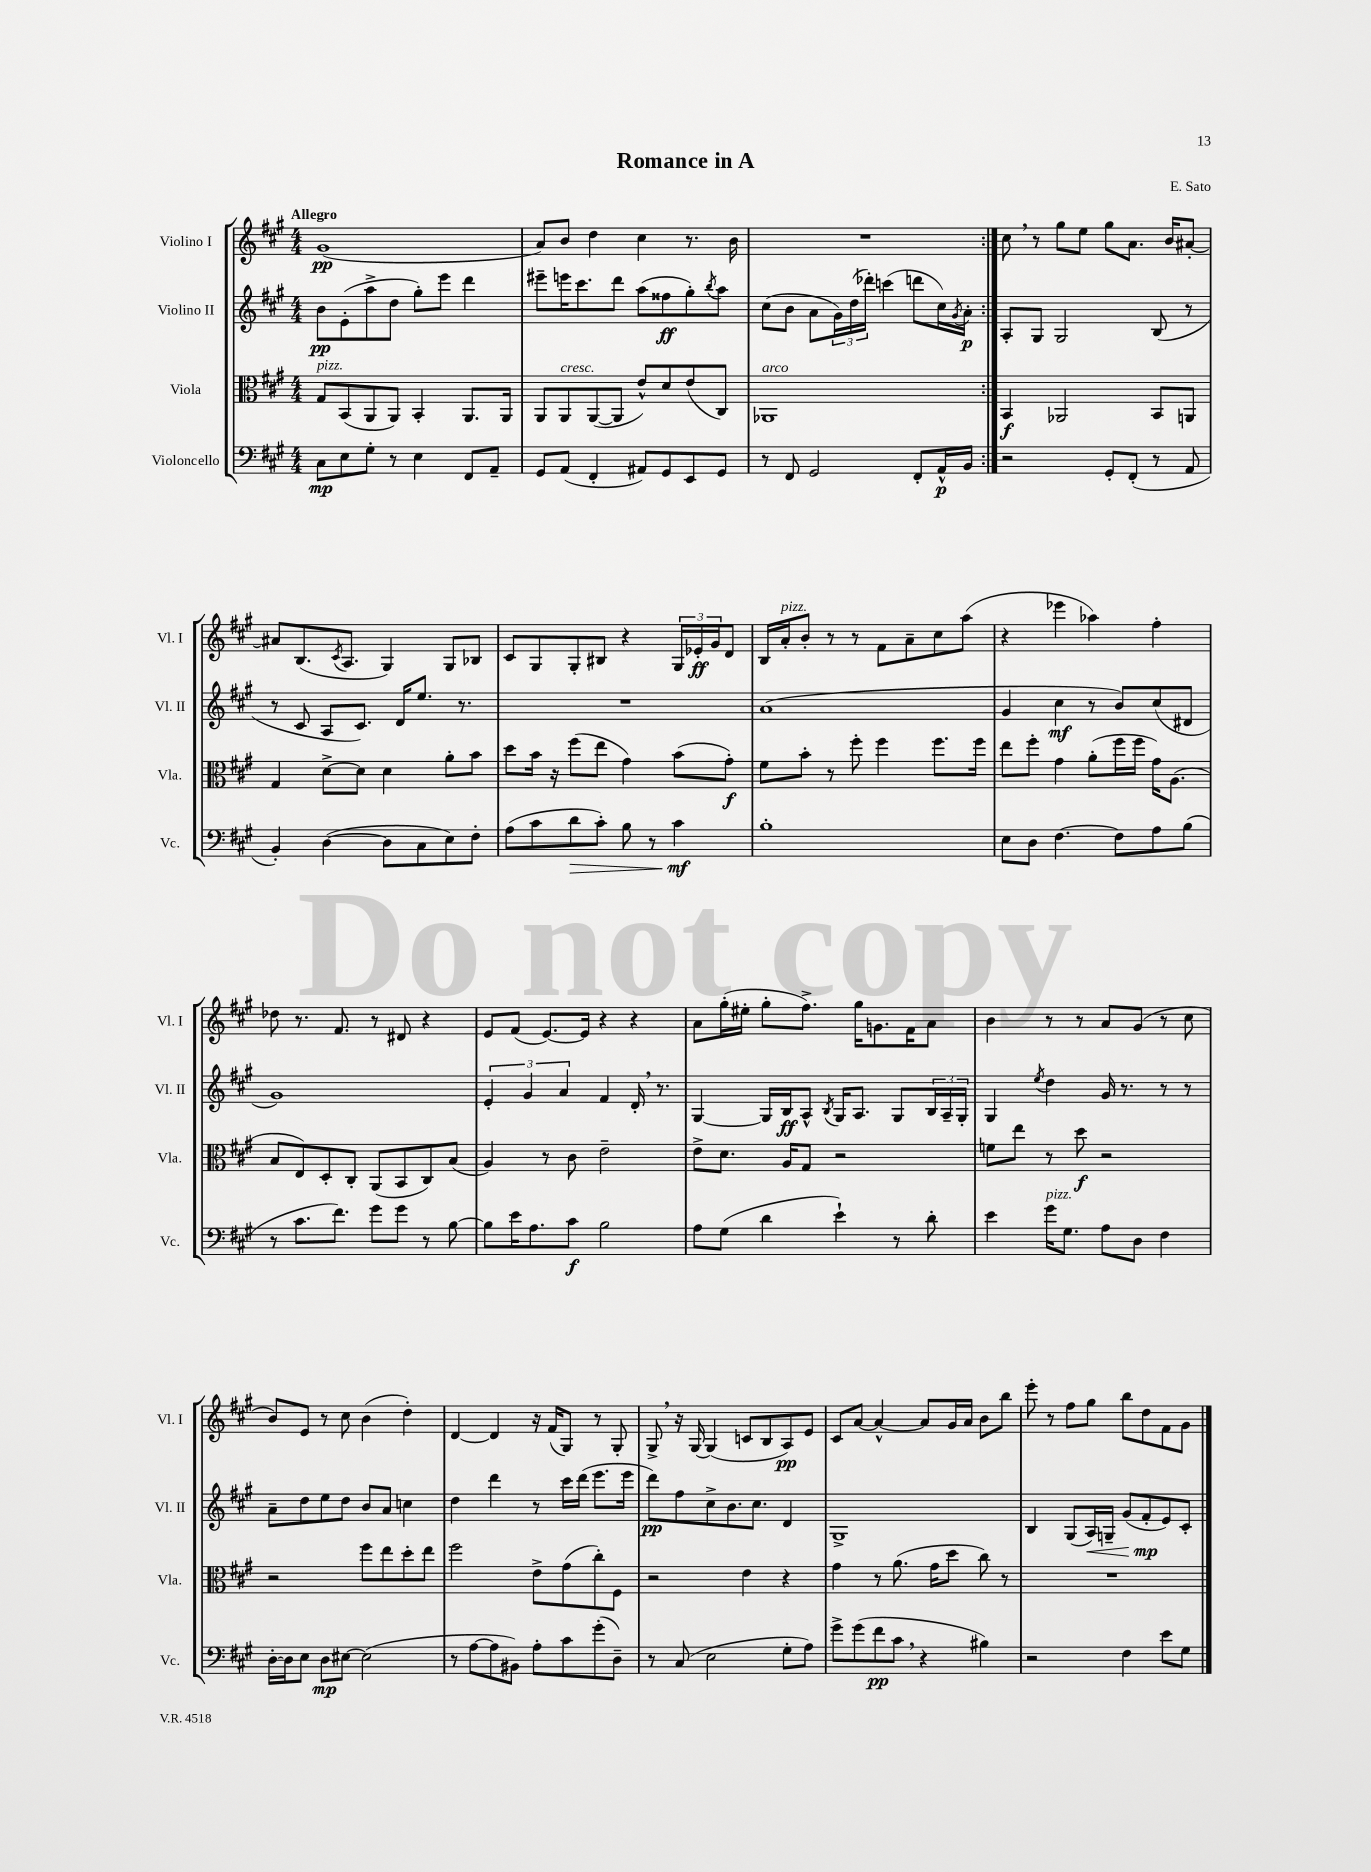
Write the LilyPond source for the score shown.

\header { title = "Romance in A" composer = "E. Sato" }
<<
\new StaffGroup <<
\new Staff = "s0" \with { instrumentName = "Violino I" shortInstrumentName = "Vl. I" } {
    \clef treble \key a \major \numericTimeSignature \time 4/4 \tempo "Allegro"
    \repeat volta 2 { gis'1\pp( |
    a'8) b'8 d''4 cis''4 r8. b'16 |
    R1 | }
    cis''8 \breathe r8 gis''8 e''8 gis''8 a'8. b'16 ais'8~-. |
    ais'8 b8.( \acciaccatura { cis'8 } a8. gis4) gis8 bes8 |
    cis'8 gis8 gis8-. bis8 r4 \tuplet 3/2 { gis16 ees'16-.\ff gis'16 } d'8 |
    b16 a'16-.^\markup { \italic "pizz." } b'8-. r8 r8 fis'8 a'8-- cis''8 a''8( |
    r4 ees'''4 aes''4) fis''4-. |
    des''8 r8. fis'8. r8 dis'8 r4 |
    e'8 fis'8( e'8.~) e'16 r4 r4 |
    a'8 gis''16-.( eis''16-. gis''8-. fis''8.->) gis''16 g'8. fis'16 a'8 |
    b'4 r8 r8 a'8 gis'8( r8 cis''8 |
    b'8) e'8 r8 cis''8 b'4( d''4-.) |
    d'4~ d'4 r16 fis'16( gis8) r8 gis8-. |
    gis8-> \breathe r16 gis16~ gis4( c'8 b8 a8\pp) e'8 |
    cis'8 a'8~ a'4~-^ a'8 gis'16 a'16 b'8 b''8 |
    e'''8-. r8 fis''8 gis''8 b''8 d''8 fis'8 gis'8 \bar "|." |
}
\new Staff = "s1" \with { instrumentName = "Violino II" shortInstrumentName = "Vl. II" } {
    \clef treble \key a \major \numericTimeSignature \time 4/4
    \repeat volta 2 { b'8\pp e'8-.( a''8-> d''8 gis''8-.) e'''8 d'''4 |
    eis'''8-- e'''16 cis'''8. d'''8 a''8( fisis''8\ff gis''8-.) \acciaccatura { b''8 } a''8 |
    cis''8( b'8 a'8 \tuplet 3/2 { gis'16) d''16( des'''16-.) } c'''4( d'''8 cis''16) \acciaccatura { gis'8 } a'16-.\p | }
    a8-. gis8 gis2 b8( r8 |
    r8 cis'8 a8 cis'8.) d'16 e''8. r8. |
    R1 |
    a'1( |
    gis'4 cis''4\mf r8 b'8) cis''8( dis'8 |
    gis'1) |
    \tuplet 3/2 { e'4-. gis'4 a'4 } fis'4 d'16-. \breathe r8. |
    gis4~ gis16 b16\ff a8-^ \acciaccatura { b8 } gis16 a8. gis8 \tuplet 3/2 { b16 a16-- gis16-. } |
    gis4 \acciaccatura { e''8 } d''4 gis'16 r8. r8 r8 |
    a'8-- d''8 e''8 d''8 b'8 a'8 c''4 |
    d''4 d'''4 r8 cis'''16 d'''16( e'''8. e'''16 |
    d'''8\pp) fis''8 cis''8-> b'8. cis''8. d'4 |
    gis1-> |
    b4 gis8( a16\<) g16-- gis'8( fis'8-.\mp\! e'8) cis'8-. \bar "|." |
}
\new Staff = "s2" \with { instrumentName = "Viola" shortInstrumentName = "Vla." } {
    \clef alto \key a \major \numericTimeSignature \time 4/4
    \repeat volta 2 { gis8^\markup { \italic "pizz." } b,8( a,8 a,8) b,4-. a,8. a,16 |
    a,8 a,8^\markup { \italic "cresc." } a,8~( a,8 e'8-^) d'8 e'8( cis8) |
    aes,1^\markup { \italic "arco" } | }
    b,4\f aes,2 b,8 a,8 |
    gis4 d'8~-> d'8 d'4 a'8-. b'8 |
    d''8 b'16 r16 fis''8( e''8 gis'4) b'8( gis'8-.\f) |
    fis'8 b'8-. r8 fis''8-. fis''4 fis''8. fis''16 |
    e''8 fis''8-. gis'4 a'8-.( fis''16 fis''16 gis'16) a8.( |
    b8 e8) d8-. cis8-. a,8( b,8 cis8) b8( |
    a4) r8 cis'8 e'2-- |
    e'8-> d'8. a16 gis8 r2 |
    f'8 e''8 r8 d''8\f r2 |
    r2 fis''8 e''8 d''8-. e''8 |
    fis''2 e'8-> gis'8( cis''8-.) fis8 |
    r2 e'4 r4 |
    gis'4 r8 a'8.( gis'16 d''8 cis''8) r8 |
    R1 \bar "|." |
}
\new Staff = "s3" \with { instrumentName = "Violoncello" shortInstrumentName = "Vc." } {
    \clef bass \key a \major \numericTimeSignature \time 4/4
    \repeat volta 2 { cis8\mp e8 gis8-. r8 e4 fis,8 a,8-- |
    gis,8 a,8( fis,4-. ais,8) gis,8 e,8 gis,8 |
    r8 fis,8 gis,2 fis,8-. a,16-^\p b,16 | }
    r2 gis,8-. fis,8-.( r8 a,8 |
    b,4-.) d4~( d8 cis8 e8) fis8-. |
    a8( cis'8 d'8\> cis'8-.) b8 r8 cis'4\mf\! |
    b1-. |
    e8 d8 fis4.~ fis8 a8 b8( |
    r8 cis'8. fis'8.) gis'8 gis'8 r8 b8~ |
    b8 e'16 a8. cis'8\f b2 |
    a8 gis8( d'4 e'4-!) r8 d'8-. |
    e'4 gis'16^\markup { \italic "pizz." } gis8. a8 d8 fis4 |
    d16~-. d16 e8 d8\mp eis8~ eis2( |
    r8 a8~ a8 bis,8) a8-. cis'8 gis'8-.( d8--) |
    r8 cis8( e2 gis8-. a8) |
    gis'8-> gis'8( fis'8\pp cis'8 \breathe r4 bis4) |
    r2 fis4 e'8 gis8 \bar "|." |
}
>>
>>
\layout { \context { \Score \remove "Bar_number_engraver" } }
